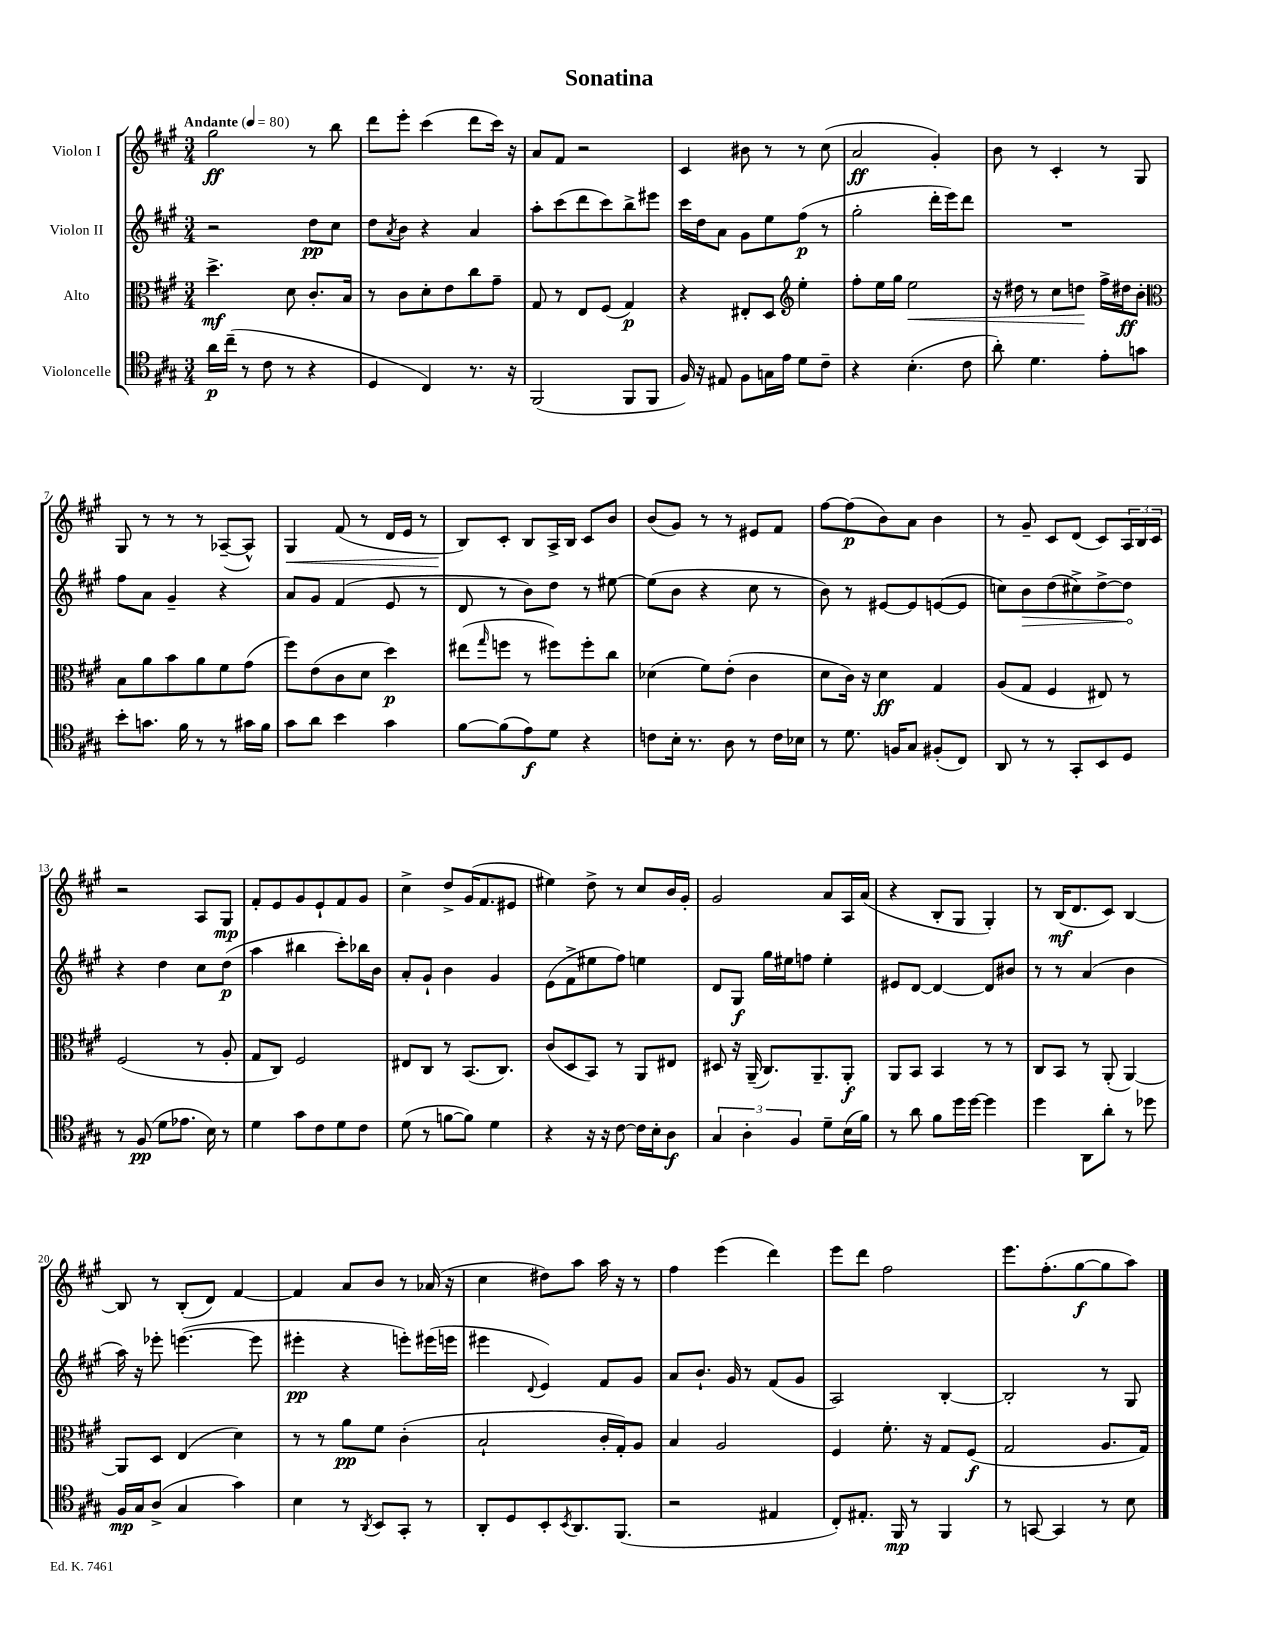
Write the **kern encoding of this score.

**kern	**kern	**kern	**kern
*staff4	*staff3	*staff2	*staff1
*clefC4	*clefC3	*clefG2	*clefG2
*k[f#c#g#]	*k[f#c#g#]	*k[f#c#g#]	*k[f#c#g#]
*M3/4	*M3/4	*M3/4	*M3/4
*MM80	*MM80	*MM80	*MM80
16a\LL	4.dd^\	2r	2gg#\
(16cc#~\JJ	.	.	.
8r	.	.	.
8c#\	.	.	.
8r	8d\	.	.
4r	8.c#'/L	8dd\L	8r
.	.	8cc#\J	8bb\
.	16B/Jk	.	.
=	=	=	=
4D/	8r	8dd\L	8ddd\L
.	.	8qa/	.
.	8c#\L	8b\J	8eee'\J
4C#/)	8d'\	4r	(4ccc#\
.	8e\	.	.
8.r	8cc#\	4a/	8ddd\L
.	8g#~\J	.	16ccc#\Jk)
16r	.	.	16r
=	=	=	=
(2FF#/	8G#/	8aa'\L	8a/L
.	8r	(8ccc#\	8f#/J
.	8E/L	8ddd\	2r
.	(8F#/J	8ccc#\)	.
8FF#/L	4G#/)	8bb^\	.
8FF#/J	.	8eee#\J	.
=	=	=	=
16F#/)	4r	16ccc#\LL	4c#/
16r	.	16dd\J	.
8E#/	.	8a\J	.
8F#\L	8E#'/L	8g#\L	8b#\
16G\L	8D/J	8ee\	8r
16e\JJ	.	.	.
*	*clefG2	*	*
8d\L	4ee'\	(8ff#\J	8r
8c#~\J	.	8r	(8cc#\
=	=	=	=
4r	8ff#'\L	2gg#'\	2a/
.	16ee\L	.	.
.	16gg#\JJ	.	.
(4.B'\	2ee\	.	.
.	.	16ddd'\LL	4g#'/)
.	.	16eee\J)	.
8c#\	.	8ddd\J	.
=	=	=	=
8a'\)	16r	2.r	8b\
.	16dd#\	.	.
4.d\	8r	.	8r
.	8cc#\L	.	4c#'/
.	8dd\J	.	.
8e'\L	16ff#^\LL	.	8r
.	16dd#\J	.	.
8g\J	8b'\J	.	8G#/
=	=	=	=
*	*clefC3	*	*
8b'\L	8B\L	8ff#\L	8G#/
8.g\J	8a\	8a\J	8r
.	8b\	4g#~/	8r
16f#\	.	.	.
8r	8a\	.	8r
8r	8f#\	4r	([8A-~/L
16g#\LL	(8g#\J	.	8A-^^/]J)
16f#\JJ	.	.	.
=	=	=	=
8g#\L	8ff#\L)	8a/L	4G#/
8a\J	(8e\	8g#/J	.
4b\	8c#\	(4f#/	(8f#/
.	8d\J	.	8r
4g#\	4dd\)	8e/	16d/LL
.	.	.	16e/JJ
.	.	8r	8r
=	=	=	=
[8f#\L	(8ee#\L	8d/	8B/L)
.	16qqgg#/	.	.
(8f#\]	8ff\J	8r	8c#'/J
8e\)	8r	8b\L)	8B/L
8d\J	8ff#\L)	8dd\J	16A^/L
.	.	.	16B/JJ
4r	8ff#'\	8r	8c#/L
.	8cc#\J	[8ee#\	8b/J
=	=	=	=
8c\L	(4d-\	(8ee#\]L	(8b/L
16B'\Jk	.	8b\J	8g#/J)
8.r	.	.	.
.	8f#\L)	4r	8r
8A\	(8e'\J	.	8r
8r	4c#\	8cc#\	8e#/L
16c\LL	.	8r	8f#/J
16B-\JJ	.	.	.
=	=	=	=
8r	8d\L	8b\)	[8ff#\L
8.d\	16c#\Jk)	8r	(8ff#\]
.	16r	.	.
.	4d\	[8e#/L	8b\)
16F/LK	.	.	.
8G#/J	.	8e#/]	8a\J
(8F#'/L	4G#/	([8e/	4b\
8C#/J)	.	8e/]J	.
=	=	=	=
8AA/	(8A/L	8cc\L)	8r
8r	8G#/J	8b\	8g#~/
8r	4F#/	(8dd\	8c#/L
8GG#'/L	.	8cc#^\)	(8d/J
8BB/	8E#/)	[8dd^\	8c#/L)
8D/J	8r	8dd\]J	24A/L
.	.	.	24B/
.	.	.	24c#/JJ
=	=	=	=
8r	(2F#/	4r	2r
(8F#/	.	.	.
8d\L	.	4dd\	.
8.e-\J	.	.	.
.	8r	8cc#\L	8A/L
16B\)	.	.	.
8r	8A'/	(8dd\J	8G#/J
=	=	=	=
4d\	8G#/L	4aa\	8f#'/L
.	8C#/J)	.	8e/
8g#\L	2F#/	4bb#\	8g#/
8c#\	.	.	8e`/
8d\	.	8ccc#'\L)	8f#/
8c#\J	.	16bb-\L	8g#/J
.	.	16b\JJ	.
=	=	=	=
(8d\	8E#/L	8a'/L	4cc#^\
8r	8C#/J	8g#`/J	.
[8f\L	8r	4b\	8dd^/L
8f\]J)	(8.BB/L	.	(16g#/K
.	.	.	8.f#/
4d\	.	4g#/	.
.	8.C#/J)	.	.
.	.	.	8e#/J
=	=	=	=
4r	(8c#/L	(8e\L	4ee#\)
.	8D/	8f#^\	.
16r	8BB/J)	8ee#\	8dd^\
16r	.	.	.
[8c#\	8r	8ff#\J)	8r
16c#\]LL	8AA/L	4ee\	8cc#/L
16B'\J	.	.	.
8A\J	8E#/J	.	16b/L
.	.	.	16g#'/JJ
=	=	=	=
6G#/	8D#/	8d/L	2g#/
.	16r	8G#/J	.
6A'\	.	.	.
.	(16AA~/	.	.
.	8.C#/L)	16gg#\LL	.
.	.	16ee#\J	.
6F#/	.	.	.
.	.	8ff\J	.
.	8.AA~/	.	.
8d~\L	.	4ee#'\	8a/L
(16B\L	8AA'/J	.	16A/L
16f#\JJ)	.	.	(16a/JJ
=	=	=	=
8r	8AA/L	8e#/L	4r
8a\	8BB/J	[8d/J	.
8f#\L	4BB/	4d/_	8B'/L
16dd\L	.	.	8G#/J
[16dd\JJ	.	.	.
4dd\]	8r	8d/]L	4G#'/)
.	8r	8b#/J	.
=	=	=	=
4dd\	8C#/L	8r	8r
.	8BB/J	8r	(16B/LK
.	.	.	8.d/
8AA\L	8r	(4a/	.
8a'\J	(8AA'/	.	8c#/J)
8r	[4AA/)	4b\	[4B/
8dd-\	.	.	.
=	=	=	=
16F#/LL	8AA/]L	16aa\)	8B/]
16G#/J	.	16r	.
(8A^/J	8D/J	8eee-'\	8r
4G#/	(4E/	([4.eee\	(8B'/L
.	.	.	8d/J)
4g#\)	4d\)	.	[4f#/
.	.	8eee\]	.
=	=	=	=
4B\	8r	4eee#'\	4f#/]
.	8r	.	.
8r	8a\L	4r	8a/L
8qAA/	.	.	.
8BB/L	8f#\J	.	8b/J
8GG#'/J	(4c#'\	8eee'\L)	8r
8r	.	(16eee#\L	(16a-/
.	.	16eee\JJ	16r
=	=	=	=
8AA'/L	2B`/	4eee#\	4cc#\
8D/	.	.	.
.	.	8qqd/	.
8BB'/	.	4e/)	8dd#\L)
8qBB/	.	.	.
8.AA/	.	.	8aa\J
.	16c#'/LL	8f#/L	16aa\
(8.FF#/J	16G#'/J)	.	16r
.	8A/J	8g#/J	8r
=	=	=	=
2r	4B/	8a/L	4ff#\
.	.	8.b`/J	.
.	2A/	.	(4eee\
.	.	16g#/	.
.	.	8r	.
4E#/	.	(8f#/L	4ddd\)
.	.	8g#/J	.
=	=	=	=
8C#'/L)	4F#/	2A/)	8eee\L
8.E#'/J	.	.	8ddd\J
.	8.f#'\	.	2ff#\
16FF#/	.	.	.
8r	.	.	.
.	16r	.	.
4FF#/	8G#/L	[4B'/	.
.	(8F#/J	.	.
=	=	=	=
8r	2G#/	2B'/]	8.eee\L
[8GG/	.	.	.
.	.	.	(8.ff#'\
4GG/]	.	.	.
.	.	.	[8gg#\
8r	8.A/L	8r	8gg#\]
8B\	.	8G#/	8aa\J)
.	16G#/Jk)	.	.
==	==	==	==
*-	*-	*-	*-
